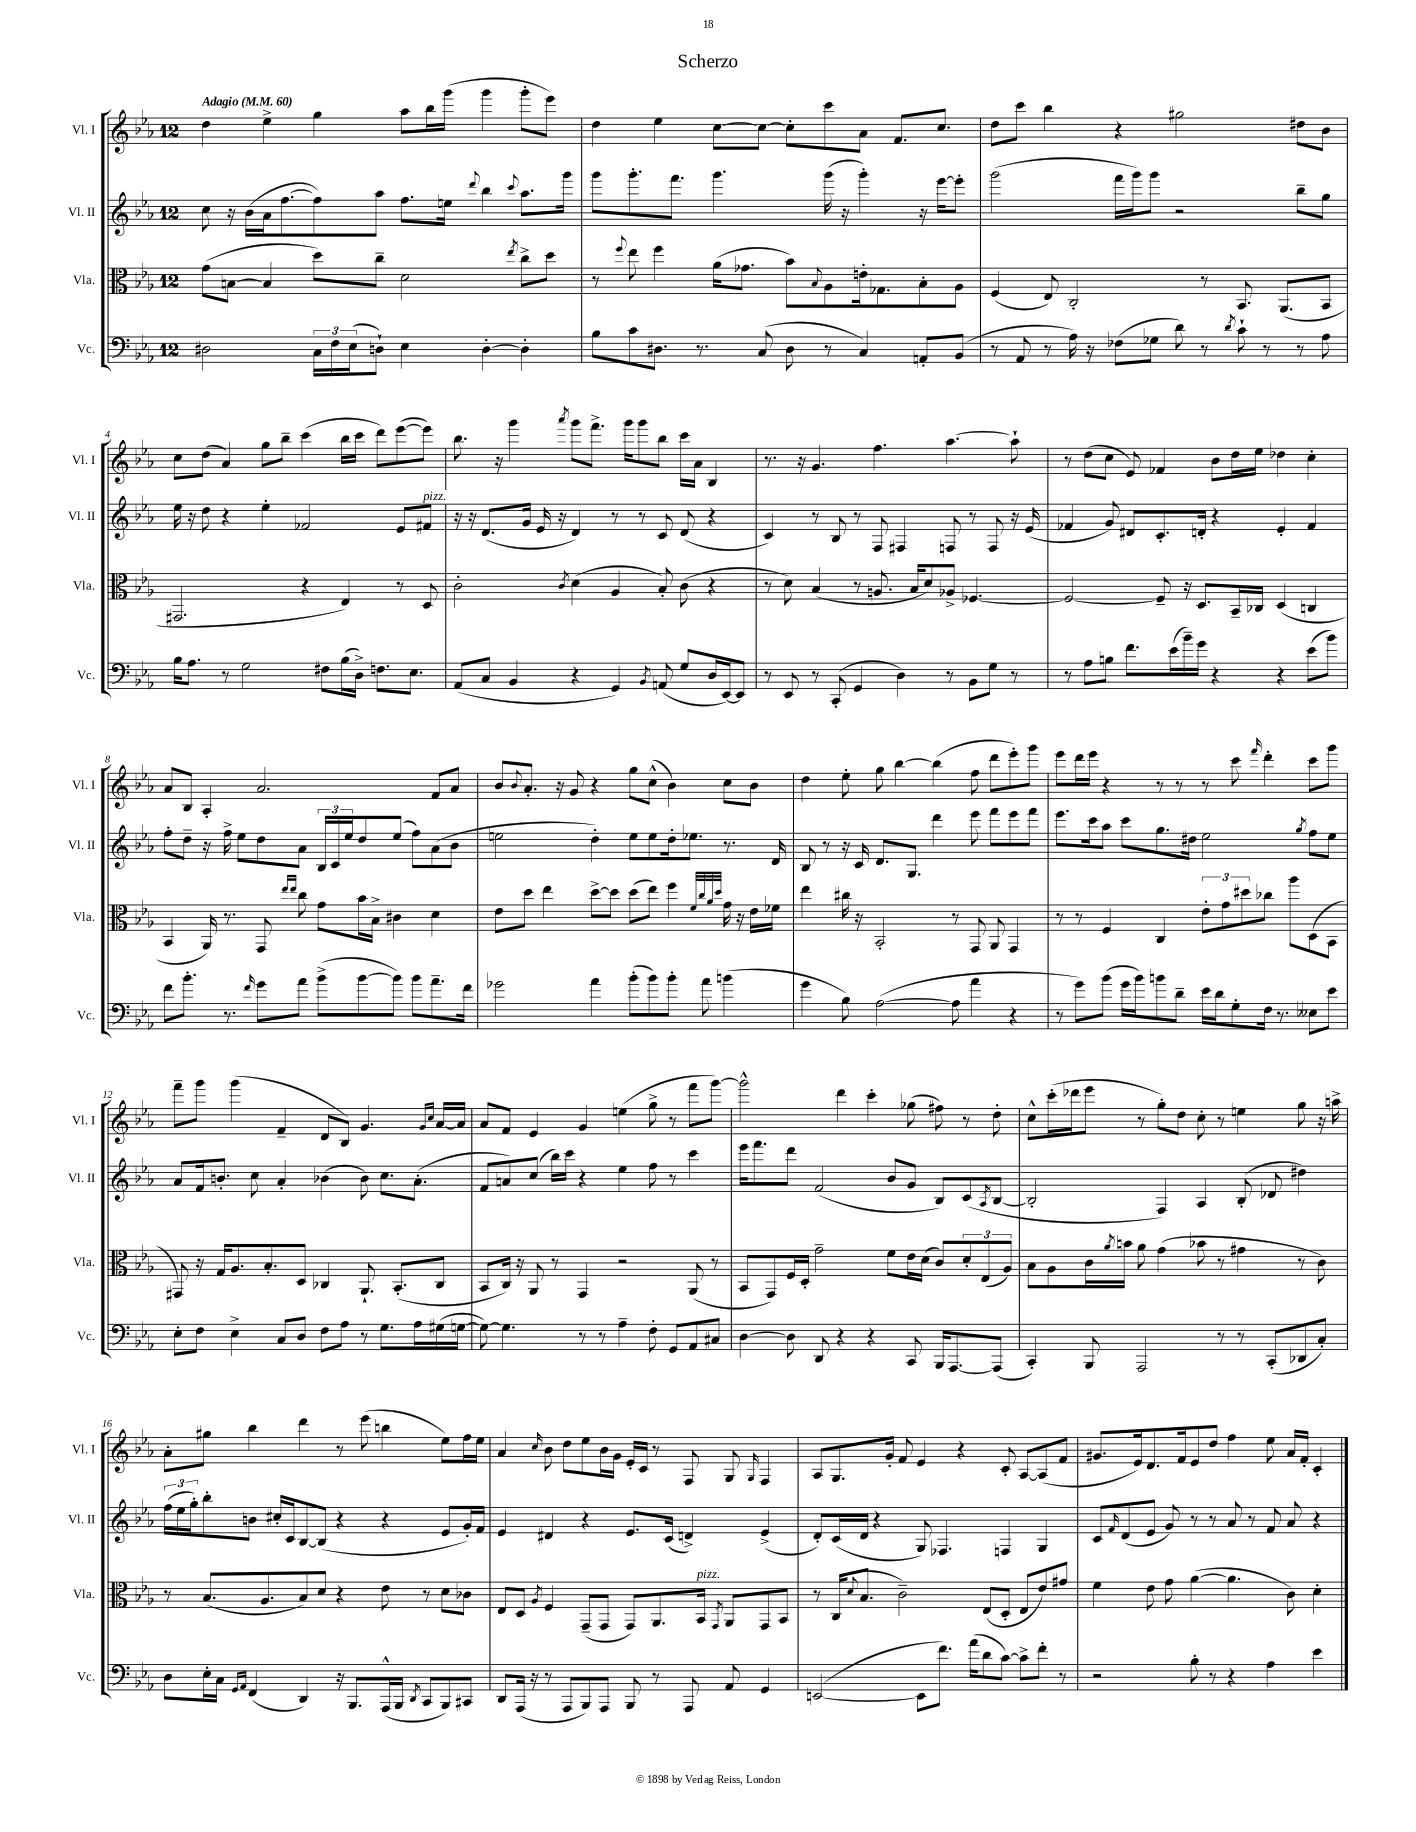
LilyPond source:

\header { title = "Scherzo" }
<<
\new StaffGroup <<
\new Staff = "s0" \with { instrumentName = "Vl. I" shortInstrumentName = "Vl. I" } {
    \clef treble \key ees \major \once \override Staff.TimeSignature.style = #'single-digit \time 12/8 \tempo "Adagio" 4 = 60
    d''4 ees''4-> g''4 aes''8 bes''16 g'''16( g'''4 g'''8-. ees'''8) |
    d''4 ees''4 c''8~ c''8~ c''8-. c'''8 aes'8 f'8. c''8. |
    d''8 c'''8 bes''4 r4 gis''2 dis''8 bes'8 |
    c''8 d''8( aes'4) g''8 bes''8-- c'''4( bes''16 c'''16 d'''8) ees'''8~( ees'''8) |
    bes''8. r16 g'''4 \acciaccatura { aes'''8 } g'''8 f'''8.-> g'''16 g'''8 bes''8 c'''16 aes'16 bes4 |
    r8. r16 g'4. f''4. aes''4.~ aes''8-! |
    r8 d''8( c''8 ees'8) fes'4 bes'8 d''16 ees''16 des''4 c''4-. |
    aes'8 bes8 aes4-. aes'2. f'8 aes'8 |
    bes'8 \appoggiatura { bes'8 } aes'8.-. r16 g'8 r4 g''8 c''8-^( bes'4) c''8 bes'8 |
    d''4 ees''8-. g''8 bes''4~ bes''4( f''8 d'''8 ees'''8-.) g'''8 |
    ees'''8 d'''16 ees'''16 r4 r8 r8 r8 c'''8 \grace { f'''16 } d'''4-. c'''8 g'''8 |
    f'''8-- g'''8 g'''4( f'4-- d'8 bes8) g'4. \grace { g'16 c''16 } aes'16~ aes'16 |
    aes'8 f'8 ees'4 g'4 e''4( g''8-> r8 f'''8 g'''8~) |
    g'''2-^ d'''4 c'''4-. ges''8( fis''8) r8 d''8-. |
    c''8-^ c'''16-.( des'''16 ees'''8 r8 g''8-.) d''8 c''8-. r8 e''4 g''8 r16 a''16-> |
    aes'8-. gis''8 bes''4 d'''4 r8 ees'''8( b''4 ees''8) f''16 ees''16 |
    aes'4 \grace { c''16 } bes'8 d''8 ees''8 bes'16 g'16 ees'16-. c'16 r8 f8 g8 \grace { g16 } f4 |
    aes8 g8. g'16-. f'8 ees'4 r4 c'8-. aes8~ aes8( f'8 |
    gis'8. ees'16) d'8. f'16 ees'8 d''8 f''4 ees''8 aes'16 f'16-. c'4-. \bar "|." |
}
\new Staff = "s1" \with { instrumentName = "Vl. II" shortInstrumentName = "Vl. II" } {
    \clef treble \key ees \major \once \override Staff.TimeSignature.style = #'single-digit \time 12/8
    c''8 r16 bes'16( aes'16 f''8.~ f''8) aes''8 f''8. e''16 \appoggiatura { d'''8 } bes''4 \appoggiatura { c'''8 } aes''8. g'''16 |
    g'''8 g'''8.-. f'''8. g'''4. g'''16( r16 g'''4-.) r16 ees'''16~ ees'''8-. |
    g'''2( f'''16 g'''16) g'''8 r2 bes''8-- g''8 |
    ees''16 r16 d''8 r4 ees''4-. fes'2 ees'8 fis'8^\markup { \italic "pizz." } |
    r16 r16 d'8.( g'16 ees'16 r16 d'4) r8 r8 c'8 d'8( r4 |
    c'4) r8 bes8 r8 f8 fis4 f8 r8 f8 r16 ees'16( |
    fes'4 g'8) dis'8 c'8.-. d'16-. r4 ees'4-. fes'4 |
    f''8-. d''8-- r16 f''16-> ees''8 d''8 aes'8 \tuplet 3/2 { bes16 c'16 ees''16 } d''8 ees''8( f''8) aes'8( bes'8 |
    e''2 d''4-.) e''8 e''8 d''16-. ees''8. r8. d'16 |
    bes8 r8 r16 c'16 d'8. g8. d'''4 ees'''8 f'''8 ees'''8 f'''8 |
    ees'''8. c'''16 aes''8 c'''8 g''8. dis''16 ees''2 \acciaccatura { g''8 } f''8 ees''8 |
    aes'8 f'16 b'8.-. c''8 aes'4-. bes'4( bes'8) c''8. aes'8.-.( |
    f'8 a'8) c''8( bes''16) c'''16 r4 ees''4 f''8 r8 c'''4 |
    ees'''16 f'''8. d'''8 f'2( bes'8 g'8 bes8) c'8( \acciaccatura { aes8 } bes8~ |
    bes2-. f4) aes4 bes8-.( des'8 dis''4) |
    \tuplet 3/2 { f''16( ees''16 g''16-.) } bes''8-. b'8 cis''16-. c'16 bes8~ bes8( r4 r4 ees'8 g'16-.) f'16 |
    ees'4 dis'4 r4 ees'8. c'16( d'4->) ees'4->( |
    d'8-.) c'16( d'16 r4 g8) fes4. f4 g4 |
    c'8 \grace { f'16 } d'8( ees'8 g'8) r8 r8 aes'8 r8 f'8 aes'8 r4 \bar "|." |
}
\new Staff = "s2" \with { instrumentName = "Vla." shortInstrumentName = "Vla." } {
    \clef alto \key ees \major \once \override Staff.TimeSignature.style = #'single-digit \time 12/8
    g'8( b8~ b4 d''8) c''8-- d'2 \acciaccatura { ees''8 } c''8-> d''8 |
    r8 \appoggiatura { f''8 } ees''8 f''4 aes'16( ges'8. bes'8) \appoggiatura { bes8 } aes8 e'16-. ges8. bes8-. aes8 |
    f4( ees8) c2-. r8 bes,8. aes,8.( bes,8 |
    gis,2. r4 ees4) r8 d8 |
    c'2-. \acciaccatura { c'8 } d'4( aes4 bes8-.) c'8( r4 |
    r8 d'8) bes4( r8 a8. bes16 d'8) aes8-> fes4.~ |
    fes2~ fes8-- r16 d8. bes,16-- ces16 d4( c4 |
    bes,4 aes,16) r8. g,8 \grace { ees''16 ees''16 } c''8 g'8 bes'16 bes16-> cis'4 d'4 |
    ees'8 d''8 ees''4 d''8~-> d''8 d''8( ees''8) f''4 \grace { f'32 c''32 aes'32 d''32 } g'16 r16 ees'16 fes'16 |
    ees''4 cis''16 r16 bes,2-. r8 g,8 aes,8 g,4 |
    r8 r8 f4 c4 \tuplet 3/2 { ees'8-. g'8 dis''8 } ces''8 aes''8 d8( bes,8 |
    gis,8) r16 g16 aes8. bes8.-. d8 ces4 aes,8.-! bes,8.-.( ces8 |
    bes,8 c16) r16 aes,8 r8 g,4 r2 aes,8( r8 |
    bes,8 g,8) f16 d16-. g'2-- f'8 ees'16 d'16( c'8) \tuplet 3/2 { d'8-. ees8( aes8) } |
    bes8 aes8 c'16 \acciaccatura { aes'8 } b'16 aes'8 g'4( bes'8 r8 gis'4 r8 c'8) |
    r8 bes8.( aes8. bes8) d'8 r4 ees'8 r8 d'8 ces'8 |
    ees8 d8 \acciaccatura { aes8 } f4 g,8--( g,8 g,8) aes,8. bes,16^\markup { \italic "pizz." } \acciaccatura { g,8 } aes,8 g,8 bes,8 |
    r8 c16( \appoggiatura { d'8 } bes8. c'2--) ees8( d8-. ees8 ees'8) gis'8 |
    f'4 ees'8 g'8 aes'4~( aes'4. c'8) d'4-. \bar "|." |
}
\new Staff = "s3" \with { instrumentName = "Vc." shortInstrumentName = "Vc." } {
    \clef bass \key ees \major \once \override Staff.TimeSignature.style = #'single-digit \time 12/8
    dis2 \tuplet 3/2 { c16 f16 ees16( } d8-!) ees4 d4~-. d4-. |
    bes8 c'8 dis8. r8. c8( dis8 r8 c4) a,8-. bes,8( |
    r8 aes,8 r8 aes16) r16 fes8( ges8 d'8) r8 \acciaccatura { d'8 } c'8-! r8 r8 aes8 |
    bes16 aes8. r8 g2 fis8 bes16( d16->) f8. ees8. |
    aes,8( c8 bes,4 r4 g,4) \acciaccatura { bes,8 } a,8( g8 d16 ees,16~) ees,8 |
    r8 ees,8 r8 c,8-.( g,4 d4) r8 bes,8 g8 r8 |
    r8 aes8 b8 f'8. ees'16( bes'16--) g'16 r4 r4 ees'8( bes'8) |
    f'8 bes'8.-. r8. \grace { f'16 } g'8 aes'8 bes'8->( bes'8~ bes'8) bes'8 aes'8.-- f'16 |
    ges'2 aes'4 bes'8-.( bes'8) bes'8-. aes'8 b'4( |
    g'4 bes8) aes2~( aes8 aes'4 r4 |
    r8 g'8) bes'8( g'16 bes'16) b'8 d'8-- ees'16 d'16 g8-. f16 r8. eeses8 ees'8 |
    ees8-. f8 ees4-> c8 d8 f8 aes8 r8 g8. aes16 gis16( g16~ |
    g8~) g4. r8 r8 aes4-- f8-. g,8 aes,8 cis8 |
    d4~ d8 d,8 r4 r4 c,8 bes,,16 aes,,8.~ aes,,8( |
    c,4-.) bes,,8 aes,,2 r8 r8 c,8-.( des,8 c8-.) |
    d8 ees16-. c16 \grace { g,16 aes,16 } f,4( d,4) r16 bes,,8. aes,,16-^( bes,,16 \acciaccatura { d,8 } c,8 bes,,8) cis,8 |
    d,8 aes,,16( r16 r8 aes,,8 bes,,8) aes,,8 bes,,8 r8 aes,,8 aes,8 g,4 |
    e,2~( e,8 f'8.) aes'16( d'8 c'8~) c'8-> f'8-. r8 |
    r2 bes8-. r8 r4 aes4 ees'4 \bar "|." |
}
>>
>>
